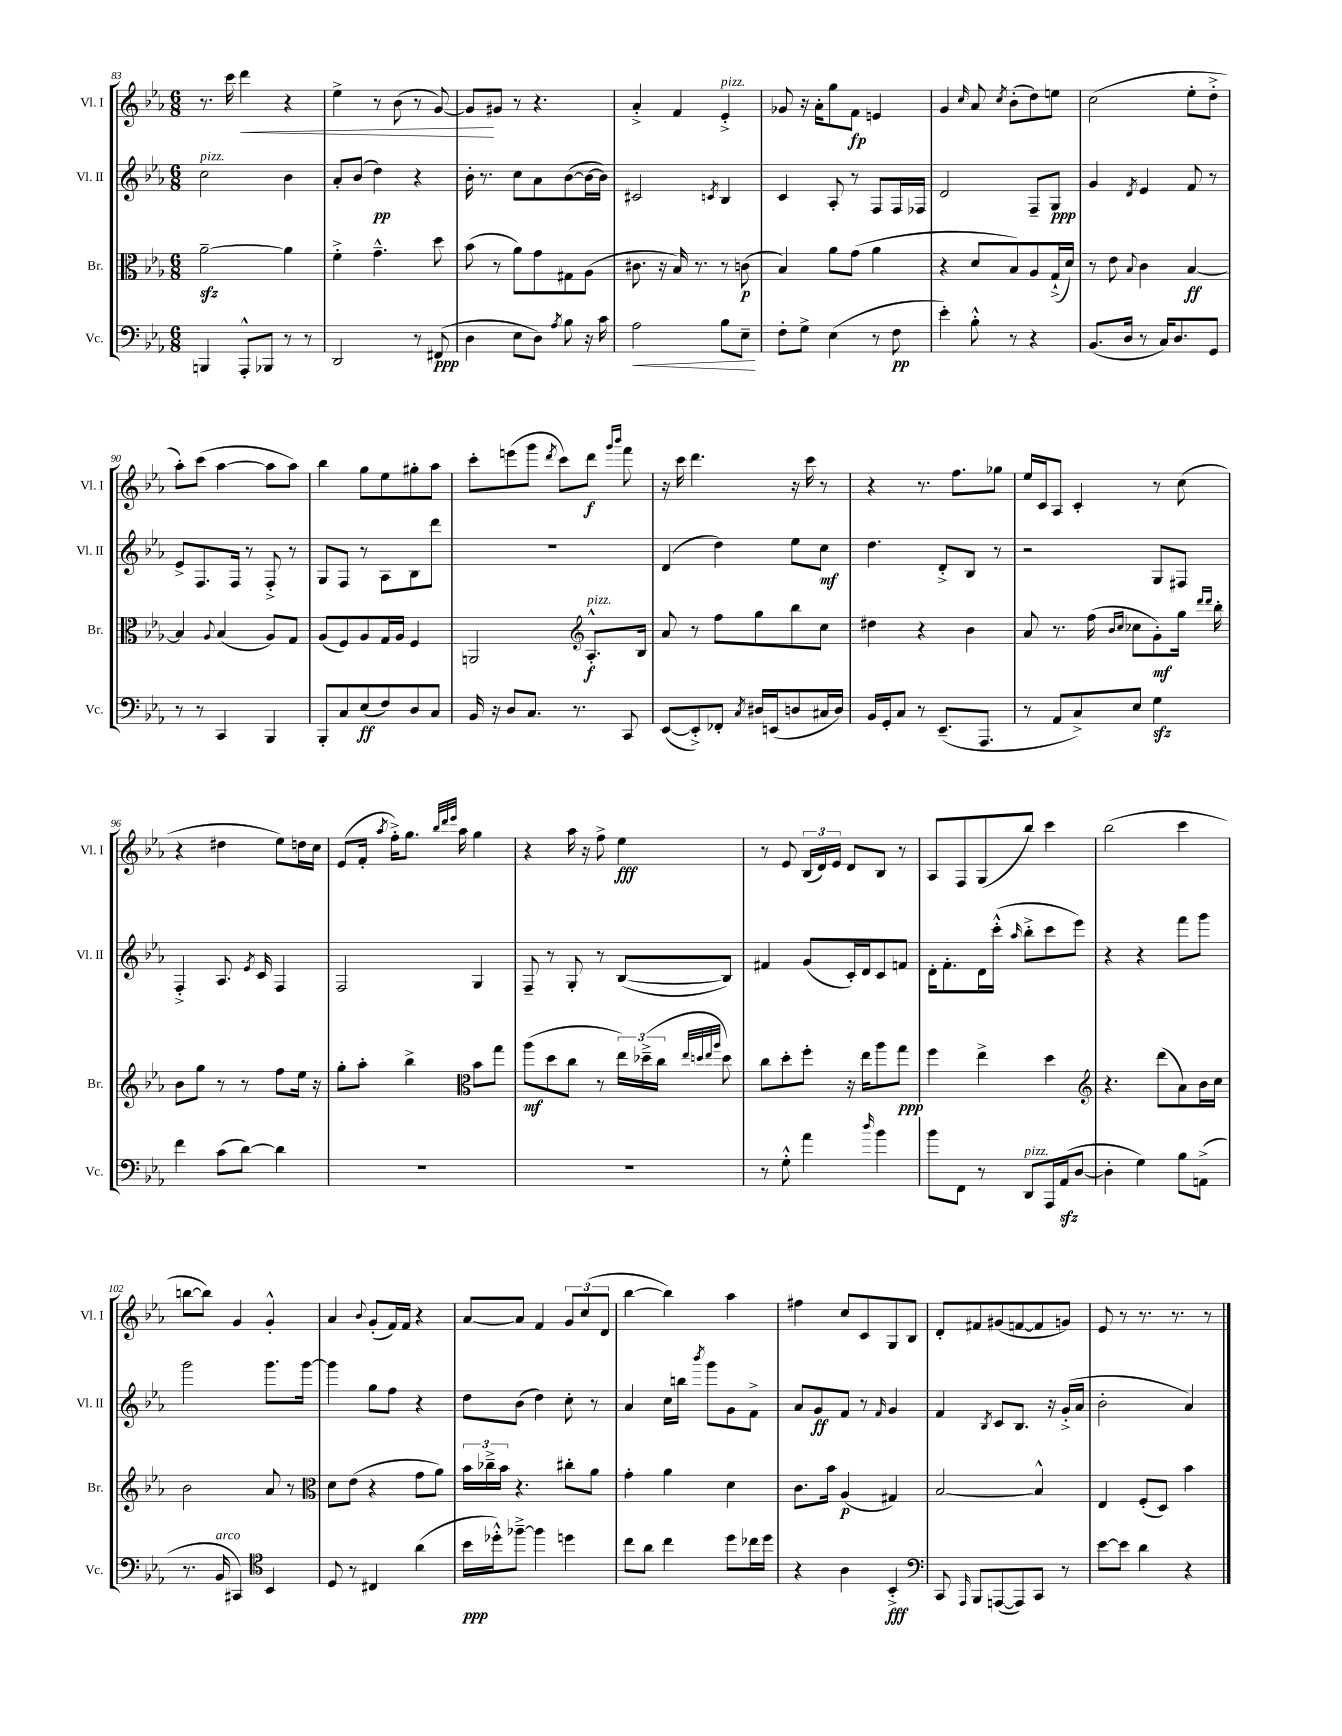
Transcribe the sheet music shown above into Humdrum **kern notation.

**kern	**kern	**kern	**kern
*staff4	*staff3	*staff2	*staff1
*clefF4	*clefC3	*clefG2	*clefG2
*k[b-e-a-]	*k[b-e-a-]	*k[b-e-a-]	*k[b-e-a-]
*M6/8	*M6/8	*M6/8	*M6/8
4BBB	[2a-~	2cc	8.r
.	.	.	16ccc
8AAA-'^^	.	.	4ddd
8BBB-	.	.	.
8r	4a-]	4b-	4r
8r	.	.	.
=	=	=	=
2DD	4f'^	8a-'	4ee-^
.	.	(8b-	.
.	4.g~^^	4dd)	8r
.	.	.	(8b-
8r	.	4r	8r
(8FF#	8dd	.	[8g)
=	=	=	=
4D	(8b-	16b-'	8g]
.	.	8.r	.
.	8r	.	8g#
8E-	8a-)	8cc	8r
8D)	8g	8a-	4.r
8qA-	.	.	.
8B-	8G#	([8b-	.
16r	(8A-	16b-_	.
16c	.	16b-])	.
=	=	=	=
2A-	8.c#	2c#	4a-'^
.	16r	.	.
.	16B-)	.	4f
.	8.r	.	.
.	.	8qc	.
8B-	8r	4B-	4e-'^
8E-~	(8c	.	.
=	=	=	=
8F'	4B-)	4c	8g-
8G^	.	.	16r
.	.	.	16a-'
(4E-	8a-	8A-'	8gg
.	(8g	8r	8f
8r	4a-	8F	4e
8F	.	16F	.
.	.	16F-	.
=	=	=	=
4e-')	4r	2d	4g
.	.	.	16qqcc
8B-'^^	8d	.	8a-
.	.	.	8qcc
8r	8B-)	.	(8b-'
4r	8A-	8F~	8dd)
.	(16G`^	8G	8ee
.	16d)	.	.
=	=	=	=
(8.BB-	8r	4g	(2cc
.	8e-	.	.
16D	.	.	.
.	8qqB-	8qd	.
8r	4c	4e-	.
16C)	.	.	.
8.D	.	.	.
.	[4B-	8f	8ee-'
8GG	.	8r	8dd'^
=	=	=	=
8r	4B-]	8e-^	8aa-')
8r	.	8.F	(8ccc
.	8qqA-	.	.
4CC	(4B-	.	[4aa-
.	.	16F	.
.	.	8r	.
4BBB-	8A-)	8F'^	8aa-]
.	8G	8r	8aa-)
=	=	=	=
8BBB-'	(8A-	8G	4bb-
8C	8F)	8F	.
(8E-	8A-	8r	8gg
8F)	16G	8A-	8ee-
.	16A-	.	.
8D	4F	8B-	8gg#'
8C	.	8ddd	8aa-
=	=	=	=
16BB-	2AA	2.r	8ccc'
16r	.	.	.
8D	.	.	(8eee
8.C	.	.	8ggg
.	.	.	8qddd
.	.	.	8ccc)
8.r	.	.	.
*	*clefG2	*	*
.	8.A-'^^	.	8ddd
.	.	.	16qqggg
.	.	.	16qqbbb-
8CC	.	.	8fff
.	16B-	.	.
=	=	=	=
([8EE-	8a-	(4d	16r
.	.	.	16ccc
8EE-'^])	8r	.	4.ddd
8FF-'	8ff	4dd)	.
8qC	.	.	.
16D#	8gg	.	.
(16EE	.	.	.
8D	8bb-	8ee-	16r
.	.	.	16ccc
16C#	8cc	8cc	8r
16D)	.	.	.
=	=	=	=
16BB-	4dd#	4.dd	4r
16GG'	.	.	.
8C	.	.	.
8r	4r	.	8.r
(8.EE-~	.	8d'^	.
.	.	.	8.ff
.	4b-	8B-	.
8.AAA-	.	.	.
.	.	8r	8gg-
=	=	=	=
8r	8a-	2r	16ee-
.	.	.	16c
8AA-	8.r	.	8A-
8C^)	.	.	4c'
.	(16ff	.	.
.	16qqb-	.	.
.	16qqcc	.	.
8E-	8cc-	.	.
4G	8g')	8G	8r
.	16gg	8F#	(8cc
.	16qqddd	.	.
.	16qqddd	.	.
.	16bb-'	.	.
=	=	=	=
4f	8b-	4F'^	4r
.	8gg	.	.
(8c	8r	8.A-	4dd#
[8d)	8r	.	.
.	.	8qe-	.
.	.	16c	.
4d]	8ff	4F	8ee-)
.	16ee-	.	16dd
.	16r	.	16cc
=	=	=	=
2.r	8gg'	2F	(8e-
.	8aa-'	.	16f'
.	.	.	8qaa-
.	.	.	16ff'^)
.	4bb-^	.	8.gg
.	.	.	32qqbb-
.	.	.	32qqddd
.	.	.	32qqeee-
.	.	.	16aa-
*	*clefC3	*	*
.	8b-	4G	4gg
.	8gg	.	.
=	=	=	=
2.r	(8aa-	8F~	4r
.	8dd	8r	.
.	8cc	8G'	16aa-
.	.	.	16r
.	8r	8r	8ff^
.	24ee-)	([8B-	4ee-
.	(24dd-~^	.	.
.	24cc	.	.
.	32qqee-	.	.
.	32qqdd	.	.
.	32qqee-	.	.
.	32qqaa-	.	.
.	8dd)	8B-])	.
=	=	=	=
8r	8cc	4f#	8r
8G'^^	8dd'	.	8e-
4a-	8ff'	(8g	(24B-
.	.	.	24d)
.	.	.	24e-
.	16r	16c')	8d
.	16ee-	16d	.
16qqdd	.	.	.
4b-	8aa-	8c	8B-
.	8gg	8f	8r
=	=	=	=
8b-	4ff	16d'	8A-
.	.	8.f'	.
8FF	.	.	8F
8r	4ee-^	16d	(8G
.	.	(16ccc'^^	.
.	.	16qqaa-	.
8DD	.	8bb-'^	8bb-)
16AAA-	4dd	8ccc	4ccc
(16AA-	.	.	.
[8D	.	8eee-)	.
=	=	=	=
*	*clefG2	*	*
4D']	4.r	4r	(2bb-
4G)	.	4r	.
.	(8ddd	.	.
8B-	8a-)	8fff	4ccc
(8AA^	16b-	8ggg	.
.	16cc	.	.
=	=	=	=
8.r	2b-	2ggg	[8bb
.	.	.	8bb])
16BB-	.	.	.
4CC#)	.	.	4g
*clefC4	*	*	*
4BB-	8a-	8.ggg	4g'^^
.	8r	.	.
.	.	[16ggg	.
=	=	=	=
*	*clefC3	*	*
8D	8d	4ggg]	4a-
8r	(8e-	.	.
.	.	.	8qqb-
4C#	4r	8gg	(8g'
.	.	8ff	16f)
.	.	.	16f
(4a-	8g	4r	4r
.	8a-)	.	.
=	=	=	=
16b-	24b-	8dd	[8a-
.	24cc-~^	.	.
16dd-'^^)	.	.	.
.	24b-	.	.
[8ff-~^	4.r	(8b-	8a-]
4ff-]	.	4dd)	4f
4dd	8cc#'	8cc'	12g
.	.	.	(12cc
.	8a-	8r	.
.	.	.	12d
=	=	=	=
8cc	4g'	4a-	[4bb-
8a-	.	.	.
4cc	4a-	16cc	4bb-])
.	.	16bb	.
.	.	8qbbb-	.
.	.	8ggg	.
8dd	4d	8g	4aa-
16cc-	.	8f^	.
16dd	.	.	.
=	=	=	=
4r	8.c	8a-	4ff#
.	.	8g	.
.	16b-	.	.
4A-	(4A-	8f	8cc
.	.	8r	8c
.	.	16qqf	.
4BB-'^	4G#)	4g	8G
.	.	.	8B-
=	=	=	=
*clefF4	*	*	*
8CC	[2B-	4f	8d'
16qqAAA-	.	.	.
8BBB-	.	.	8f#
.	.	8qB-	.
([8AAA	.	8c	(8g#
8AAA])	.	8.B-	[8f
8CC	4B-^^]	.	8f]
.	.	16r	.
8r	.	(16g'^	8g)
.	.	16a-	.
=	=	=	=
[8e-	4E-	2b-'	8e-
8e-]	.	.	8r
4d	(8F'	.	8.r
.	8D)	.	.
.	.	.	8.r
4r	4b-	4a-)	.
.	.	.	8r
==	==	==	==
*-	*-	*-	*-
